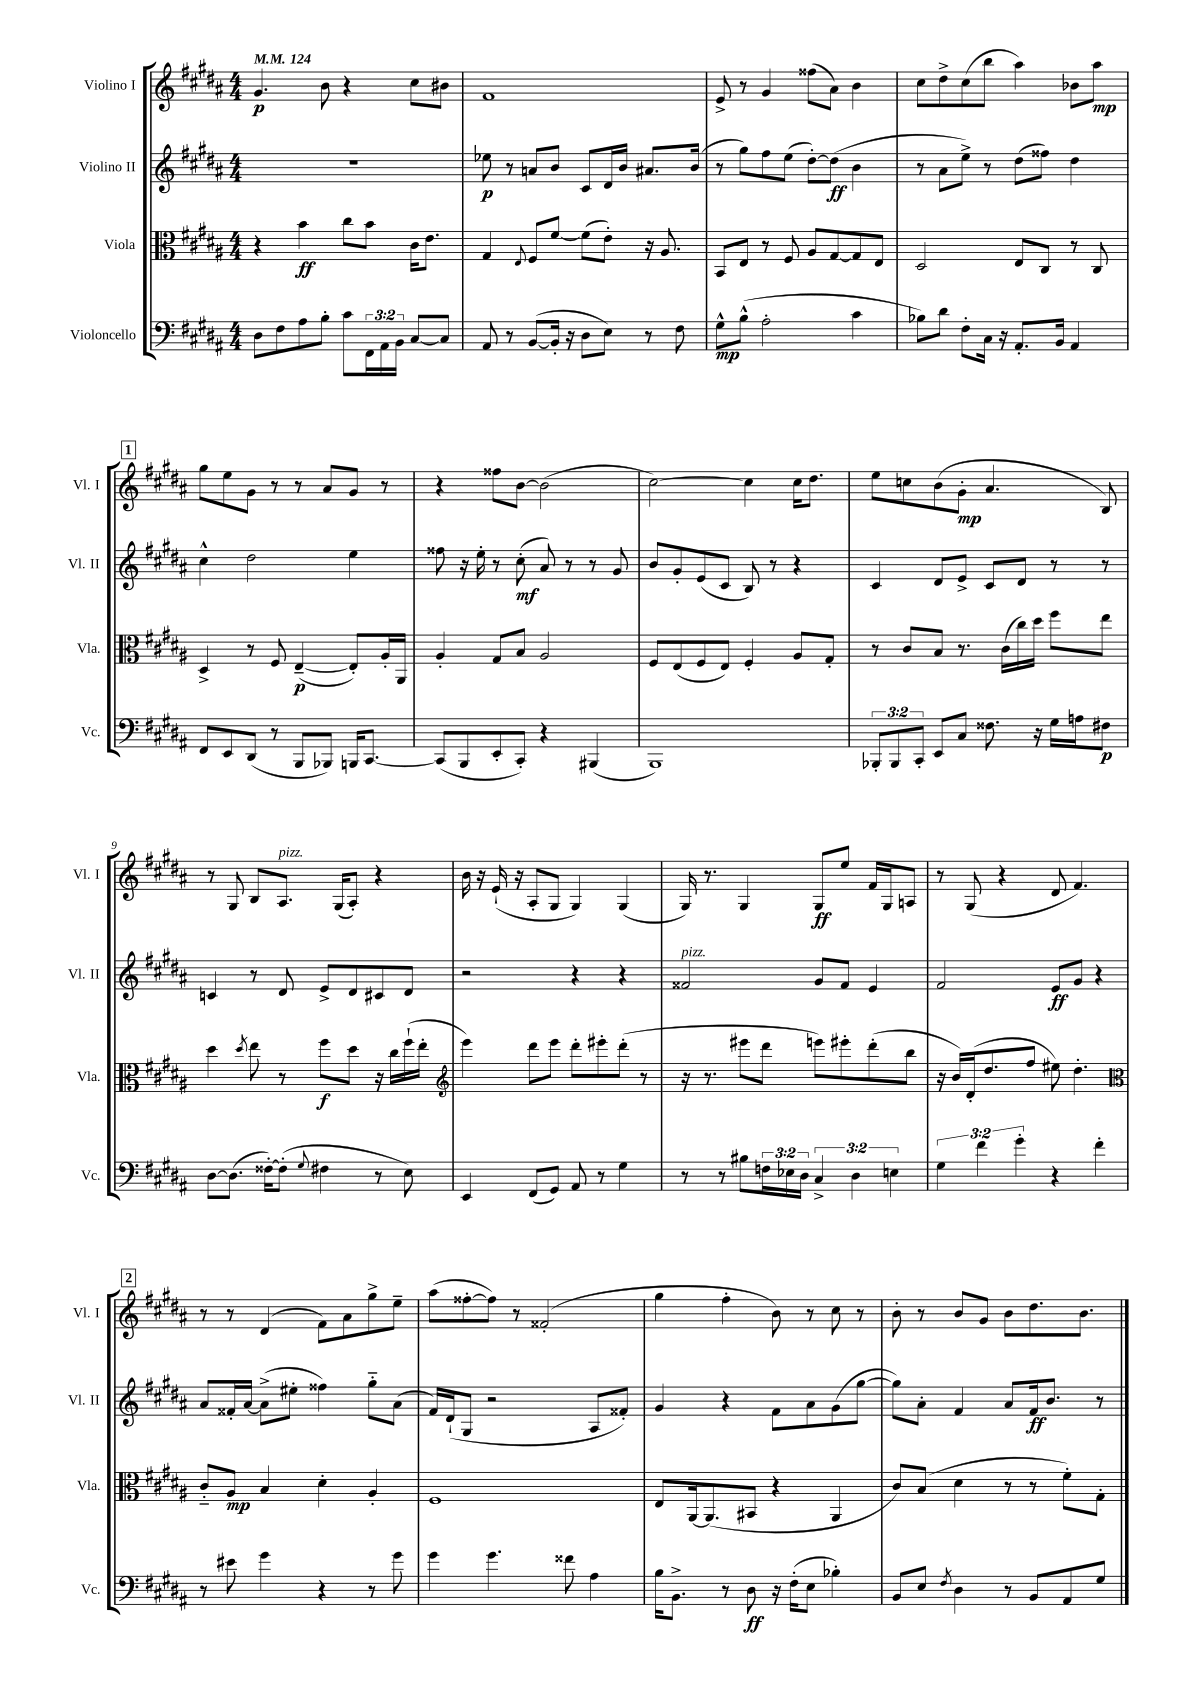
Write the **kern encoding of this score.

**kern	**kern	**kern	**kern
*staff4	*staff3	*staff2	*staff1
*clefF4	*clefC3	*clefG2	*clefG2
*k[f#c#g#d#a#]	*k[f#c#g#d#a#]	*k[f#c#g#d#a#]	*k[f#c#g#d#a#]
*M4/4	*M4/4	*M4/4	*M4/4
*MM124	*MM124	*MM124	*MM124
8D#	4r	1r	4.g#
8F#	.	.	.
8A#	4b	.	.
8B'	.	.	8b
8c#	8cc#	.	4r
24FF#	8b	.	.
24AA#	.	.	.
24BB	.	.	.
[8C#	16c#	.	8cc#
.	8.e	.	.
8C#]	.	.	8b#
=	=	=	=
8AA#	4G#	8ee-	1f#
8r	.	8r	.
.	8qqE	.	.
([8BB	8F#	8a	.
16BB']	[8f#	8b	.
16r	.	.	.
8D#	(8f#]	8c#	.
8E)	8e')	16d#	.
.	.	16b	.
8r	16r	8.a#	.
.	8.A#	.	.
8F#	.	.	.
.	.	(16b	.
=	=	=	=
8G#^^	8BB	8r	8e^
(8B^^	8E	8gg#)	8r
2A#'	8r	8ff#	4g#
.	8F#	(8ee	.
.	8A#	[8dd#')	(8ff##
.	[8G#	(8dd#]	8a#)
4c#	8G#]	4b	4b
.	8E	.	.
=	=	=	=
8B-)	2D#	8r	8cc#
8d#	.	8a#	8dd#^
8F#'	.	8ee^)	(8cc#
16C#	.	8r	8bb
16r	.	.	.
8.AA#'	8E	(8dd#	4aa#)
.	8C#	8ff##)	.
16BB	.	.	.
4AA#	8r	4dd#	8b-
.	8C#	.	8aa#
=	=	=	=
8FF#	4D#^	4cc#^^	8gg#
8EE	.	.	8ee
(8DD#	8r	2dd#	8g#
8r	8F#	.	8r
8BBB	([4E~	.	8r
8BBB-)	.	.	8a#
16BBB	8E'])	4ee	8g#
[8.CC#	.	.	.
.	16A#'	.	8r
.	16AA#	.	.
=	=	=	=
(8CC#]	4A#'	8ff##	4r
8BBB	.	16r	.
.	.	16ee'	.
8EE'	8G#	8r	8ff##
8CC#')	8B	(8cc#'	[8b
4r	2A#	8a#)	(2b]
.	.	8r	.
(4BBB#	.	8r	.
.	.	8g#	.
=	=	=	=
1BBB)	8F#	8b	[2cc#)
.	(8E	8g#'	.
.	8F#	(8e	.
.	8E)	8c#	.
.	4F#'	8B)	4cc#]
.	.	8r	.
.	8A#	4r	16cc#
.	.	.	8.dd#
.	8G#'	.	.
=	=	=	=
12BBB-'	8r	4c#	8ee
12BBB-	.	.	.
.	8c#	.	8cc
12CC#'	.	.	.
8EE	8B	8d#	(8b
8C#	8.r	8e^	8g#'
8.F##	.	8c#	4.a#
.	(16c#	.	.
.	16cc#)	8d#	.
16r	16dd#	.	.
16G#	8ff#	8r	.
16A	.	.	.
8F#	8ee	8r	8B)
=	=	=	=
[8D#	4dd#	4c	8r
(8.D#]	.	.	8G#
.	8qdd#	.	.
.	8ee	8r	8B
[16F##')	.	.	.
(8F##']	8r	8d#	8.A#
8qqG#	.	.	.
4F#	8ff#	8e^	.
.	.	.	(16G#
.	8dd#	8d#	8A#')
8r	16r	8c#	4r
.	16cc#	.	.
8E)	(16ff#`	8d#	.
.	16ee'	.	.
=	=	=	=
*	*clefG2	*	*
4EE	4eee)	2r	16b
.	.	.	16r
.	.	.	(16e`
.	.	.	16r
(8FF#	8ddd#	.	8A#'
8GG#)	8eee	.	8G#
8AA#	8ddd#'	4r	4G#)
8r	8eee#'	.	.
4G#	(8ddd#'	4r	(4G#
.	8r	.	.
=	=	=	=
8r	16r	2f##	16G#)
.	8.r	.	8.r
8r	.	.	.
8B#	8eee#	.	4G#
24F	8ddd#	.	.
24E-	.	.	.
24D#	.	.	.
6C#^	8eee)	8g#	8G#
.	8eee#'	8f##	8ee
6D#	.	.	.
.	(8ddd#'	4e	16f#
.	.	.	16G#
6E	.	.	.
.	8bb	.	8A
=	=	=	=
6G#	16r	2f#	8r
.	16b)	.	.
.	(16d#'	.	(8G#
6f#	.	.	.
.	8.dd#	.	.
.	.	.	4r
6g#'	.	.	.
.	8ff#	.	.
4r	8ee#)	8e	8d#
.	4.dd#'	8g#	4.f#)
4f#'	.	4r	.
=	=	=	=
*	*clefC3	*	*
8r	8c#'~	8a#	8r
8e#	8A#	16f##'	8r
.	.	[16a#	.
4g#	4B	(8a#^]	(4d#
.	.	8ee#'	.
4r	4d#'	4ff##)	8f#)
.	.	.	8a#
8r	4A#'	8gg#'~	8gg#^
8g#	.	(8a#	8ee~
=	=	=	=
4g#	1F#	16f#)	(8aa#
.	.	(16d#`	.
.	.	8G#	[8ff##'
4.g#	.	2r	8ff##])
.	.	.	8r
.	.	.	(2f##'
8f##	.	.	.
4A#	.	8A#	.
.	.	8f##')	.
=	=	=	=
16B	8E	4g#	4gg#
8.BB^	.	.	.
.	[16AA#	.	.
.	(8.AA#]	.	.
8r	.	4r	4ff#'
8D#	8BB#	.	.
16r	4r	8f#	8b)
(16F#'	.	.	.
8E	.	8a#	8r
4B-')	4AA#	(8g#	8cc#
.	.	[8gg#	8r
=	=	=	=
8BB	8c#)	8gg#])	8b'
8E	(8B	8a#'	8r
8qF#	.	.	.
4D#	4d#	4f#	8b
.	.	.	8g#
8r	8r	8a#	8b
8BB	8r	16f#	8.dd#
.	.	8.b	.
8AA#	8f#')	.	.
.	.	.	8.b
8G#	8G#'	8r	.
==	==	==	==
*-	*-	*-	*-
